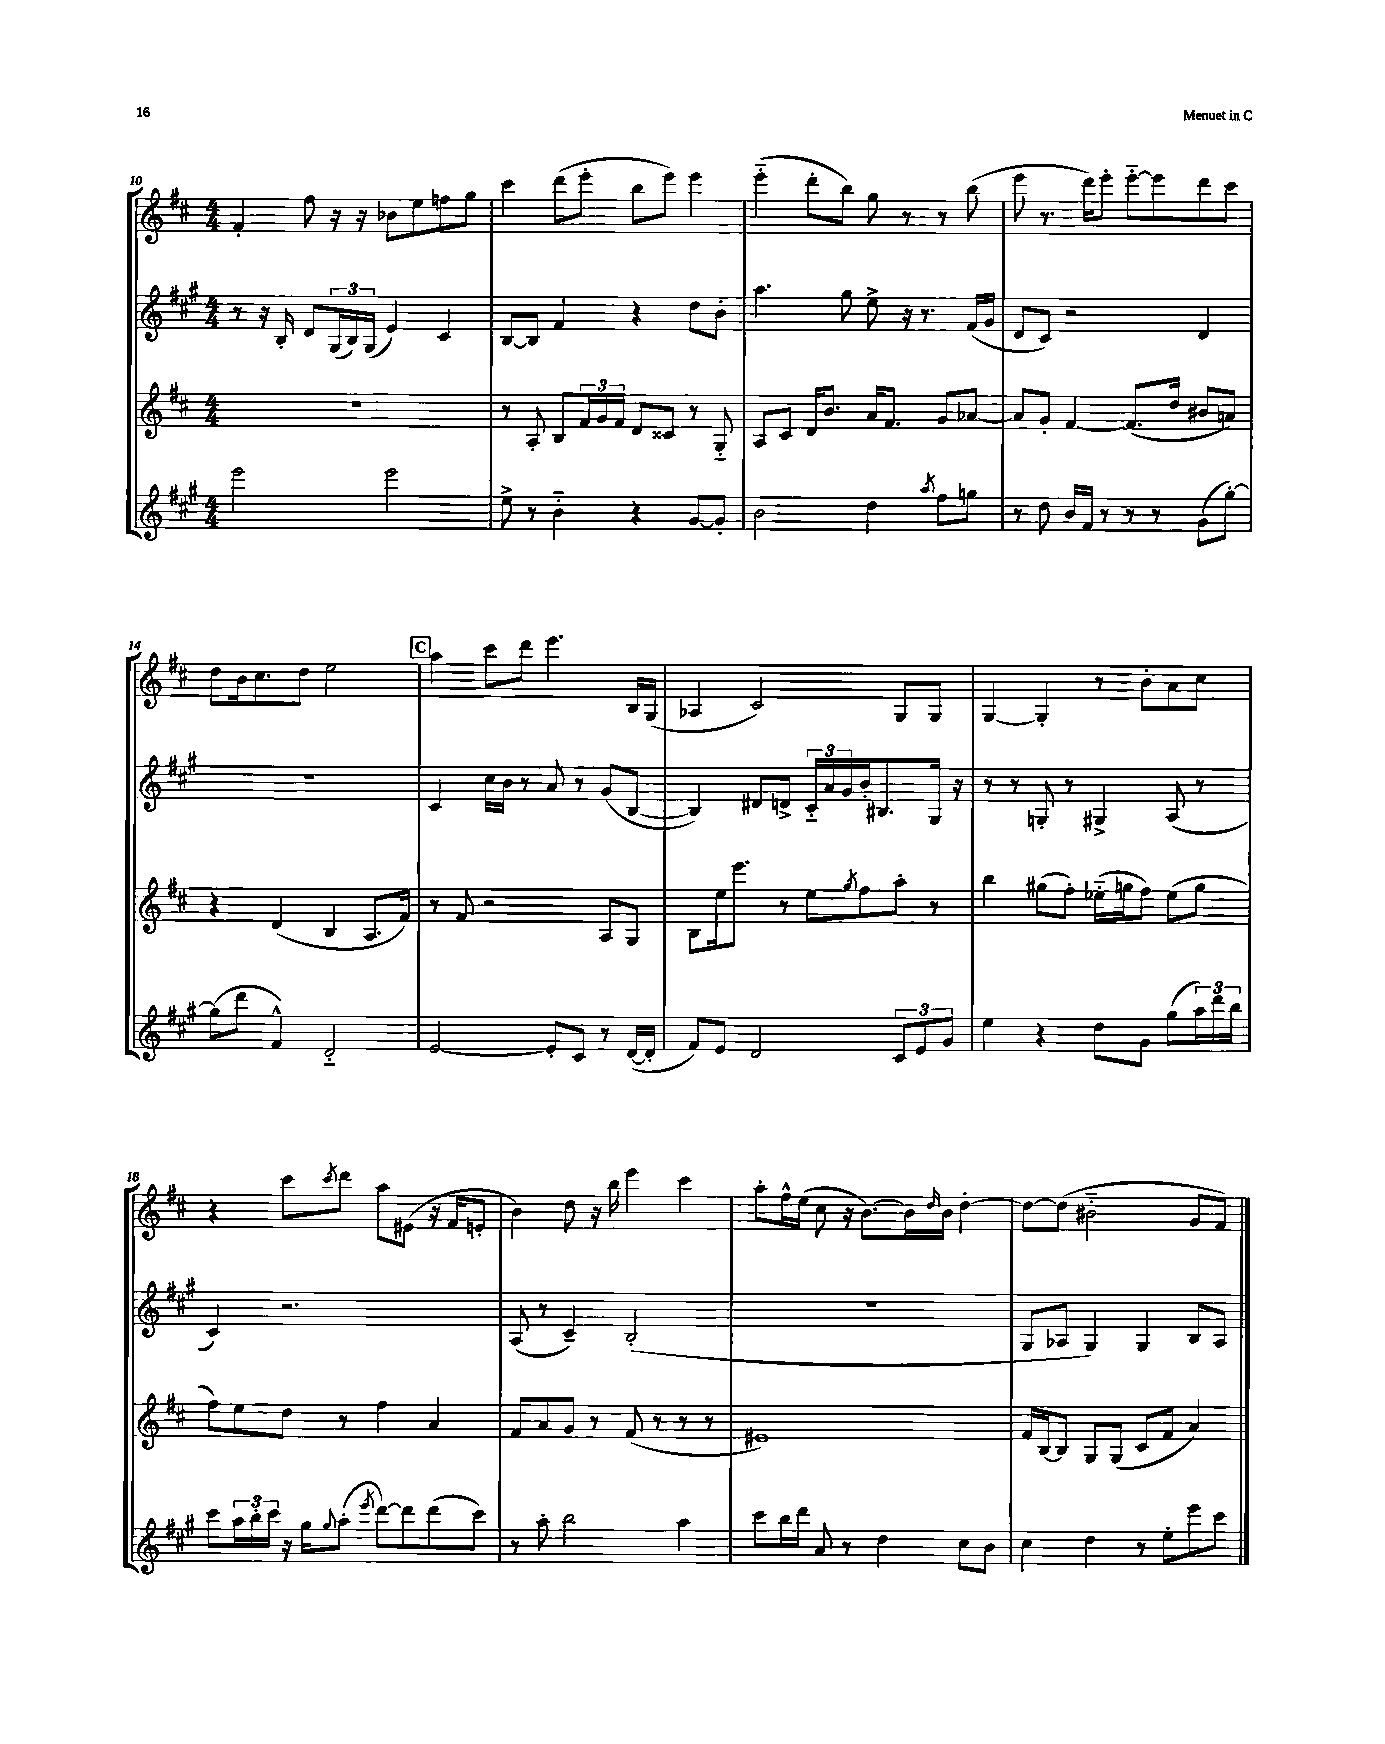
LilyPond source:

<<
\new StaffGroup <<
\new Staff = "s0" {
    \clef treble \key d \major \numericTimeSignature \time 4/4
    fis'4-. fis''8 r16 r16 bes'8 e''8 f''8 g''8 |
    cis'''4 d'''8( e'''8-. b''8 e'''8) e'''4 |
    e'''4-_( d'''8-. b''8) g''8 r8 r8 b''8( |
    e'''8 r8. d'''16) e'''8-. e'''8~-_ e'''8 d'''8 cis'''8 |
    d''8 b'16 cis''8. d''8 e''2 |
    \mark \markup { \box "C" } a''4 cis'''8 d'''8 e'''4. b16 g16( |
    aes4 cis'2) g8 g8 |
    g4~ g4-. r8 b'8-. a'8 cis''8 |
    r4 cis'''8 \acciaccatura { cis'''8 } d'''8 a''8 eis'8( r16 fis'16 e'8-. |
    b'4) d''8 r16 b''16 e'''4 cis'''4 |
    a''8-. fis''16-^ e''16( cis''8 r16 b'8.~) b'16 \grace { d''16 } b'16 d''4~-. |
    d''8~ d''8( bis'2-_ g'8 fis'8) \bar "|." |
}
\new Staff = "s1" {
    \clef treble \key a \major \numericTimeSignature \time 4/4
    r8 r16 b16-. d'8 \tuplet 3/2 { gis16( b16) gis16( } e'4) cis'4 |
    b8~ b8 fis'4 r4 d''8 b'8-. |
    a''4. gis''8 e''8-> r16 r8. fis'16( gis'16 |
    d'8 cis'8) r2 d'4 |
    R1 |
    \mark \markup { \box "C" } cis'4 cis''16 b'16 r8 a'8 r8 gis'8( b8~ |
    b4) dis'8 d'8-> \tuplet 3/2 { cis'16-_ a'16 gis'16 } b'16-. bis8. gis16 r16 |
    r8 r8 g8-. r8 gis4-> a8( r8 |
    cis'4) r2. |
    a8( r8 cis'4--) b2-.( |
    R1 |
    gis8 aes8 gis4) gis4 b8 aes8 \bar "|." |
}
\new Staff = "s2" {
    \clef treble \key d \major \numericTimeSignature \time 4/4
    R1 |
    r8 a8-. b8 \tuplet 3/2 { fis'16 g'16 fis'16 } d'8 cisis'8 r8 g8-_ |
    a8 cis'8 d'16 b'8. a'16 fis'8. g'8 aes'8~ |
    aes'8 g'8-. fis'4~ fis'8.( d''16 bis'8 a'8) |
    r4 d'4( b4 a8. fis'16) |
    \mark \markup { \box "C" } r8 fis'8 r2 a8 g8 |
    b8 e''16 e'''8. r8 e''8 \acciaccatura { g''8 } fis''8 a''8-. r8 |
    b''4 gis''8( fis''8-.) ees''16-_( g''16 fis''8) ees''8( g''8 |
    fis''8) e''8 d''8 r8 fis''4 a'4 |
    fis'8 a'8 g'8 r8 fis'8( r8 r8 r8 |
    eis'1) |
    fis'16 b16~ b8 g8 g8( cis'8 fis'8 a'4) \bar "|." |
}
\new Staff = "s3" {
    \clef treble \key a \major \numericTimeSignature \time 4/4
    e'''2 e'''2 |
    e''8-> r8 b'4-_ r4 gis'8~ gis'8-. |
    b'2 d''4 \acciaccatura { a''8 } fis''8 g''8 |
    r8 d''8 b'16 fis'16 r8 r8 r8 gis'8( gis''8~-.) |
    gis''8( d'''8 fis'4-^) d'2-_ |
    \mark \markup { \box "C" } e'2~ e'8-. cis'8 r8 d'16~( d'16-. |
    fis'8) e'8 d'2 \tuplet 3/2 { cis'8 e'8 gis'8 } |
    e''4 r4 d''8 gis'8 gis''8( \tuplet 3/2 { a''16) d'''16 b''16 } |
    cis'''8 \tuplet 3/2 { a''16 b''16-. cis'''16 } r16 gis''16 \appoggiatura { gis''8 } a''8-.( \acciaccatura { e'''8 } d'''8~) d'''8 d'''8( cis'''8) |
    r8 a''8-. b''2 a''4 |
    cis'''8 b''16 d'''16 a'8 r8 d''4 cis''8 b'8 |
    cis''4 d''4 r8 e''8-. e'''8 cis'''8 \bar "|." |
}
>>
>>
\layout { \context { \Score currentBarNumber = #10 } }
